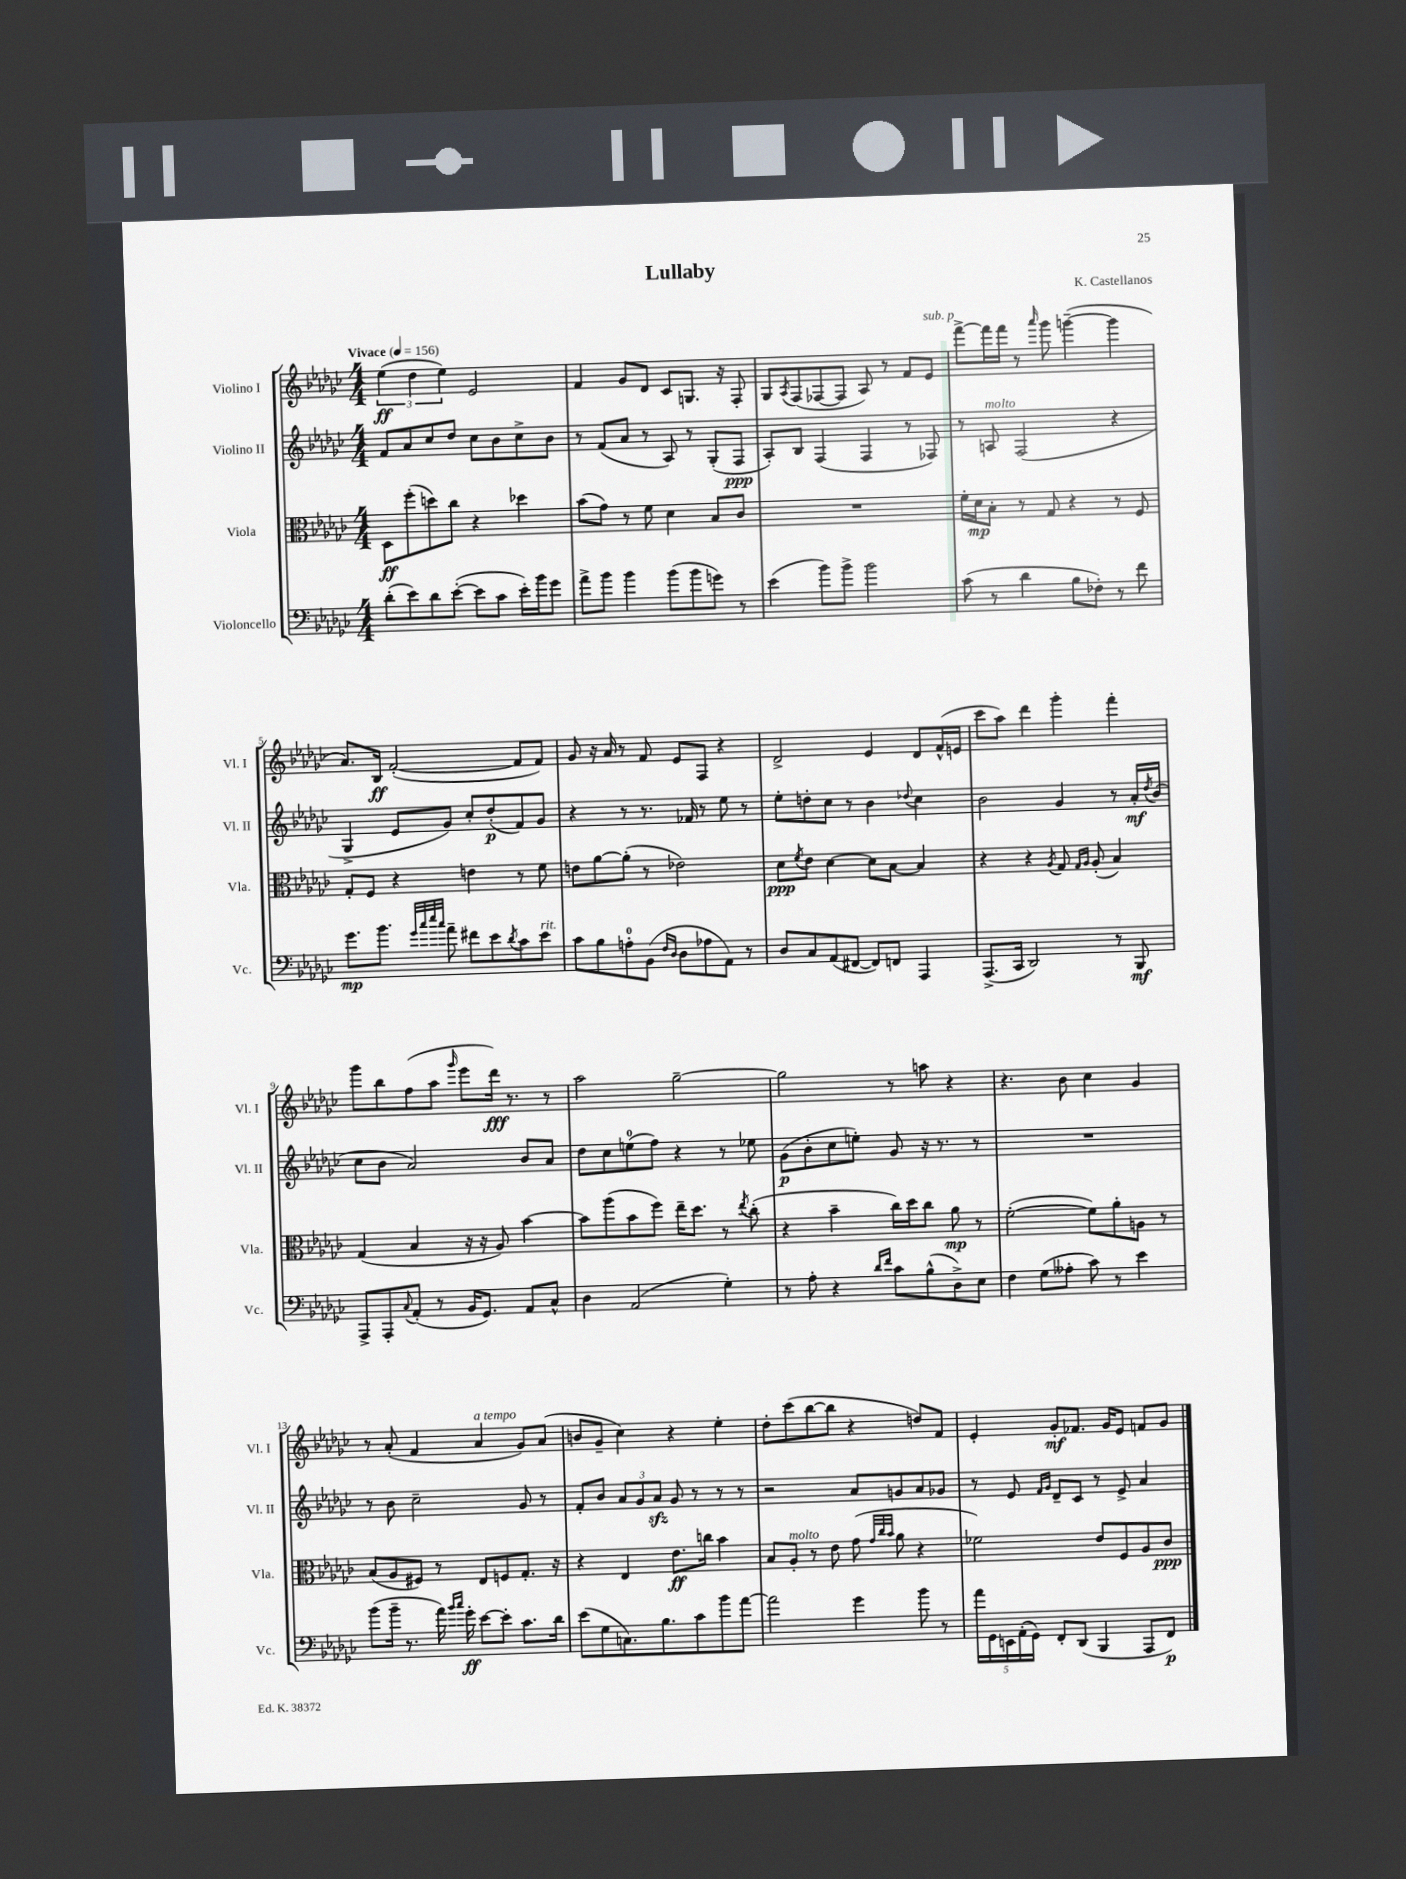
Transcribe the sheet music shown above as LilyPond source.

\header { title = "Lullaby" composer = "K. Castellanos" }
<<
\new StaffGroup <<
\new Staff = "s0" \with { instrumentName = "Violino I" shortInstrumentName = "Vl. I" } {
    \clef treble \key ges \major \numericTimeSignature \time 4/4 \tempo "Vivace" 4 = 156
    \tuplet 3/2 { ees''4\ff( des''4 ees''4) } ees'2 |
    f'4 ges'8 des'8 ces'8 g8. r16 f8-. |
    ges8 \acciaccatura { aes8 } f8( fes8~ fes8 aes8) r8 f'8 ees'8^\markup { \italic "sub. p" } |
    f'''8~-> f'''16 f'''16 r8 \grace { aes'''16 } ges'''8 g'''4~--( g'''4 |
    aes'8.) bes16\ff f'2~-.( f'8 f'8) |
    ges'8 r16 aes'16 r8 f'8 ees'8 f8 r4 |
    des'2-> ees'4 des'8 f'16-^( e'16 |
    ces'''8 aes''8) des'''4 ges'''4-. f'''4-. |
    ges'''8 bes''8 f''8( aes''8 \grace { ges'''16 } ees'''8 des'''16\fff) r8. r8 |
    aes''2 ges''2~-- |
    ges''2 r8 a''8 r4 |
    r4. bes'8 ces''4 ges'4 |
    r8 aes'8-.( f'4 aes'4^\markup { \italic "a tempo" } ges'8) aes'8( |
    b'8 ges'8-- ces''4) r4 ees''4-. |
    des''8-. ces'''8( bes''8~ bes''8 r4 d''8) f'8 |
    ees'4-. ges'8-.\mf fes'8. ges'16 ees'8 f'8 ges'8 \bar "|." |
}
\new Staff = "s1" \with { instrumentName = "Violino II" shortInstrumentName = "Vl. II" } {
    \clef treble \key ges \major \numericTimeSignature \time 4/4
    f'8 aes'8 ces''8 des''8 ces''8 bes'8 ces''8-> bes'8 |
    r8 f'8( aes'8 r8 aes8) r8 ges8-.( f8\ppp |
    aes8-.) bes8 f4( f4 r8 fes8) |
    r8 a8^\markup { \italic "molto" } f2( r4 |
    ges4-> ees'8 ges'8) ces''8-. des''8-.\p( f'8) ges'8 |
    r4 r8 r8. fes'16 r8 ees''8 r8 |
    ees''8-. d''8-. ces''8 r8 bes'4 \appoggiatura { des''8 } ces''4 |
    bes'2 ges'4 r8 aes'16-.\mf \acciaccatura { des''8 } bes'16( |
    ces''8 bes'8 aes'2) bes'8 aes'8 |
    des''8 ces''8 e''8-0( f''8) r4 r8 ees''8 |
    ges'8\p( bes'8-. ces''8 e''8-.) ges'8 r16 r8. r8 |
    R1 |
    r8 bes'8 ces''2-- ges'8 r8 |
    f'8-. bes'8 \tuplet 3/2 { aes'8 ges'8 aes'8\sfz } ges'8 r8 r8 r8 |
    r2 aes'8 g'8 aes'8 ges'8 |
    r8 ees'8 \grace { f'16 ges'16 } des'8-- ces'8 r8 ees'8-> aes'4 \bar "|." |
}
\new Staff = "s2" \with { instrumentName = "Viola" shortInstrumentName = "Vla." } {
    \clef alto \key ges \major \numericTimeSignature \time 4/4
    des8\ff f''8-.( d''8) ces''8 r4 des''4 |
    bes'8( ges'8) r8 f'8 des'4 bes8 ces'8 |
    R1 |
    f'16-. des'16\mp bes8-. r8 ges8 r4 r8 f8 |
    ges8-. f8 r4 e'4 r8 f'8 |
    e'8 aes'8~ aes'8-.( r8 ees'2) |
    des'8\ppp \acciaccatura { f'8 } ees'8 des'4~ des'8 bes8~ bes4 |
    r4 r4 \acciaccatura { aes8 } ges8 \grace { ges16 aes16 } aes8-.( bes4) |
    ges4( bes4 r16 r16 aes8) bes'4~ |
    bes'8 aes''8( bes'8 f''8) ees''16-- des''8. r8 \acciaccatura { ees''8 } ces''8-.( |
    r4 bes'4-- ces''16) des''16 ces''8 aes'8\mp r8 |
    f'2~-.( f'8) aes'8-. a8 r8 |
    bes8( aes8 fis8) r8 ees8 f8 ges8.-. r16 |
    r4 ees4 ees'8.\ff c''16 bes'4 |
    bes8 aes8-.^\markup { \italic "molto" } r8 ees'8 ges'8( \grace { ges'32 ces''32 bes'32 } aes'8 r4 |
    fes'2) ees'8 f8 aes8 ces'8\ppp \bar "|." |
}
\new Staff = "s3" \with { instrumentName = "Violoncello" shortInstrumentName = "Vc." } {
    \clef bass \key ges \major \numericTimeSignature \time 4/4
    des'8-.( ees'8) des'8 ees'8~-.( ees'8 ces'8 ees'16-.) bes'16 ges'8 |
    aes'8-> bes'8 bes'4 bes'8( bes'8 g'8) r8 |
    ees'4( bes'8) bes'8-> bes'2 |
    ces'8( r8 des'4 bes8 fes8-.) r8 f'8 |
    ges'8.\mp bes'8. \grace { ges'32 ces''32 ees''32 ces''32 } aes'8-- fis'8 ees'8 \acciaccatura { des'8 } ces'8 ees'8^\markup { \italic "rit." } |
    ces'8 bes8 a8-0-. bes,8( \grace { f16 des16 } des8 aes8 aes,8) r8 |
    des8 ces8 aes,8( fis,8~ fis,8) f,8 aes,,4 |
    aes,,8.->( ces,16 des,2) r8 bes,,8\mf |
    aes,,8-> aes,,8-. \appoggiatura { ces8 } aes,8-.( r8 bes,16 ges,8.) aes,8 ces8-^ |
    des4 aes,2( ges4-.) |
    r8 aes8-. r4 \grace { des'16 f'16 } ces'8 bes8-^( des8->) ees8 |
    f4 ges8( aeses8-. ces'8) r8 ees'4 |
    bes'8( bes'16-- r8. aes'16) \grace { bes'16 ces''16 } ges'16-.\ff ees'8~ ees'8-. ces'8. des'16 |
    ees'8( ges8 c8.) bes8. ces'8 bes'8 aes'8~ |
    aes'2 ges'4 bes'8 r8 |
    \tuplet 5/4 { aes'16 ges,16 e,16 aes,16-.( ges,16) } f,8-. des,8( bes,,4 aes,,8 f,8\p) \bar "|." |
}
>>
>>
